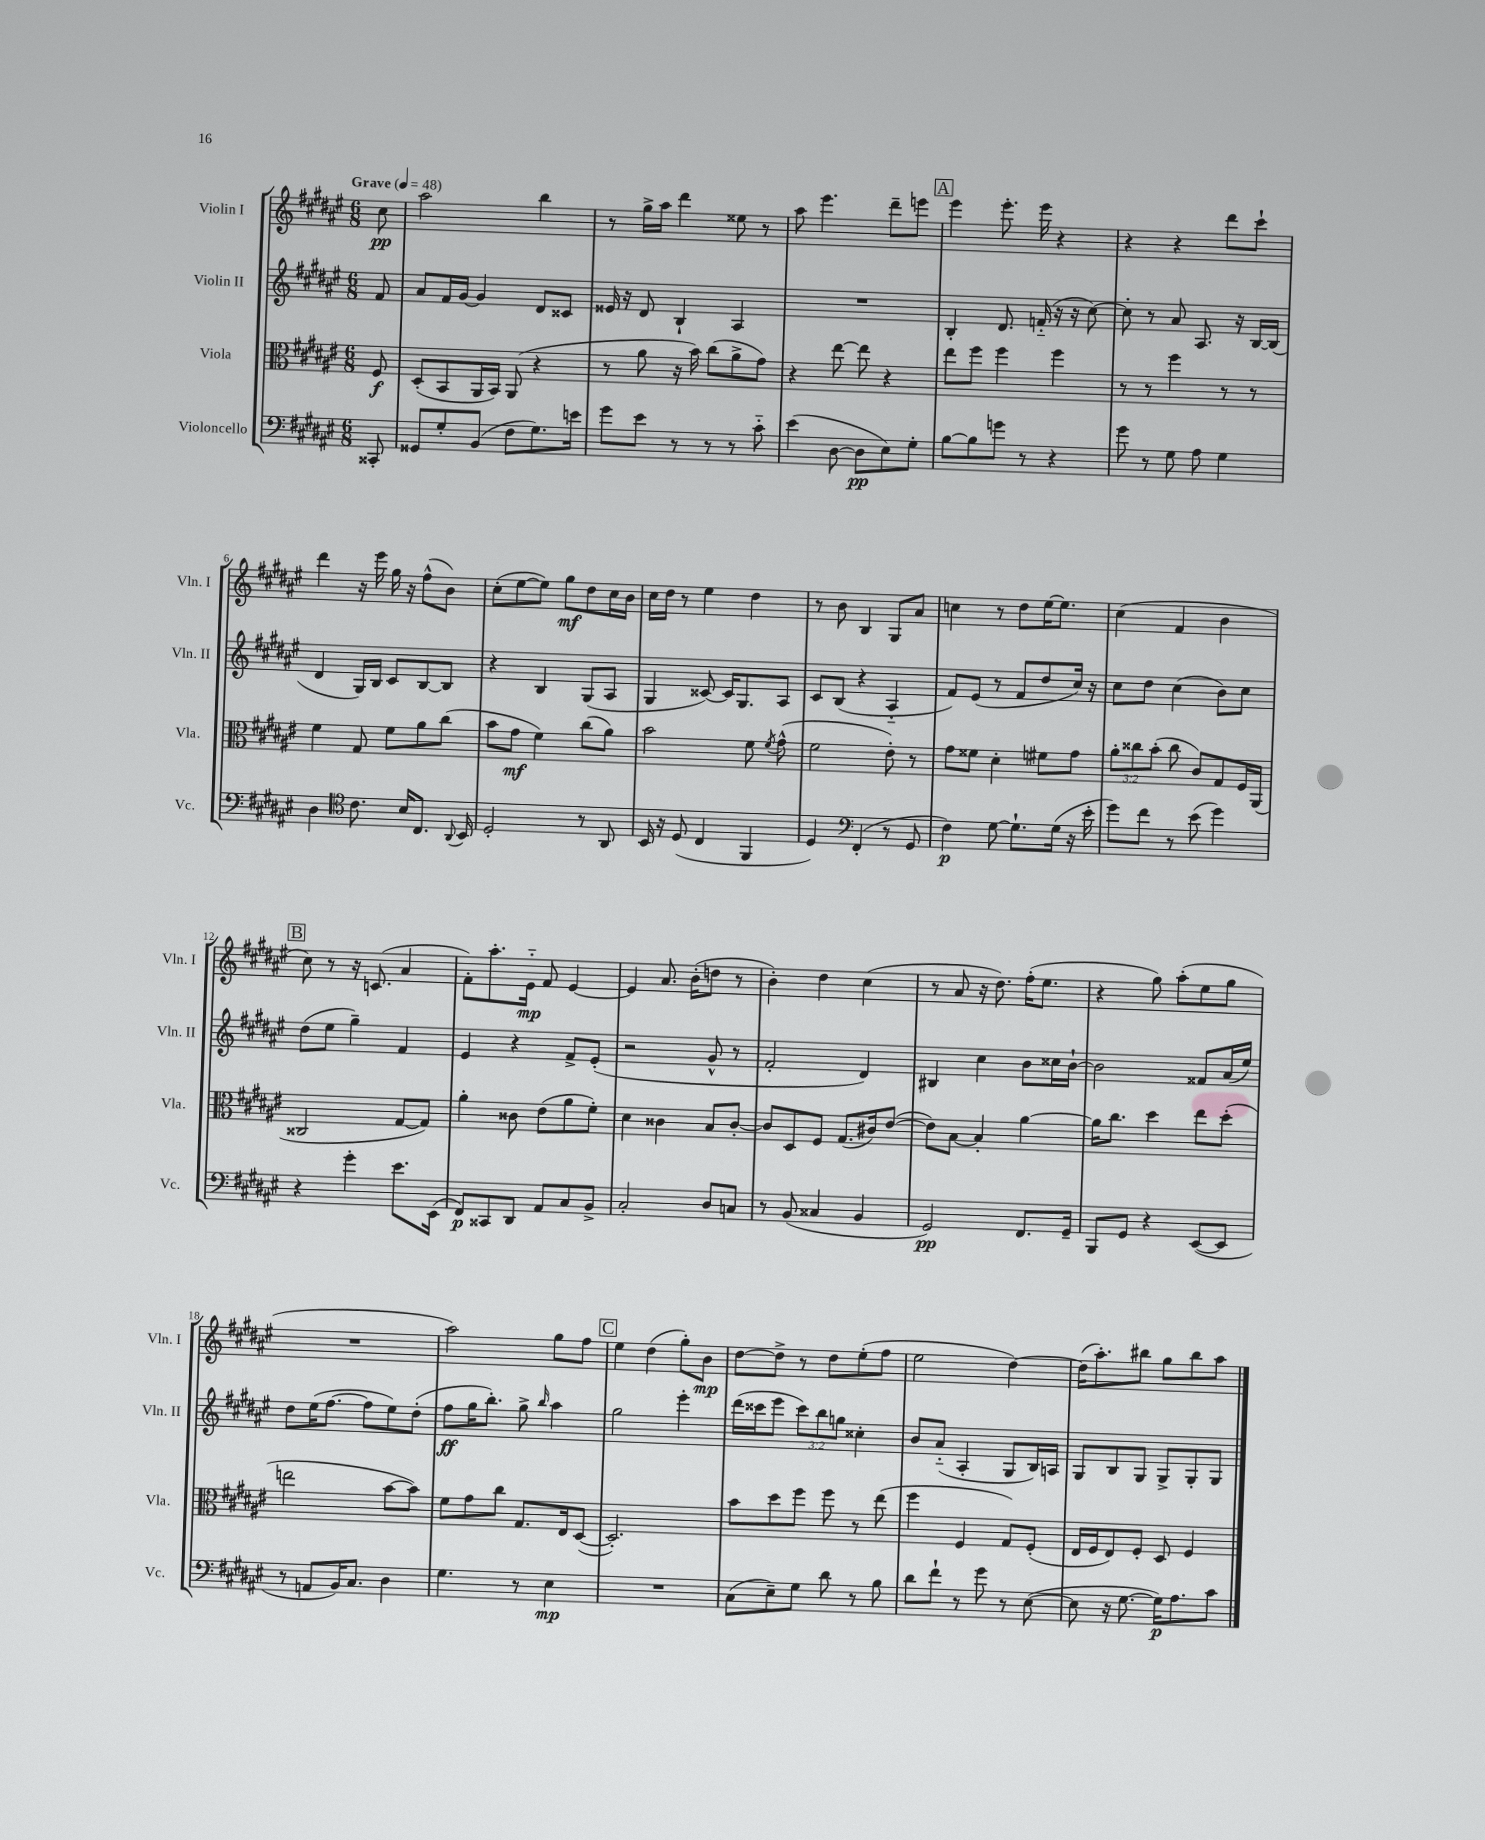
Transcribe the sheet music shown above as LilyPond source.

<<
\new StaffGroup <<
\new Staff = "s0" \with { instrumentName = "Violin I" shortInstrumentName = "Vln. I" } {
    \clef treble \key fis \major \numericTimeSignature \time 6/8 \partial 8 \tempo "Grave" 4 = 48
    \autoBeamOff cis''8\pp |
    ais''2 b''4 |
    r8 gis''16[-> ais''16] dis'''4 eisis''8 r8 |
    ais''8 eis'''4. dis'''8[-- e'''8] |
    \mark \markup { \box "A" } eis'''4 eis'''8.-. eis'''16 r4 |
    r4 r4 dis'''8[ cis'''8]-! |
    dis'''4 r16 eis'''16 gis''16 r16 fis''8[-^( b'8]) |
    cis''8[-.( eis''8~ eis''8]) gis''8[\mf dis''8 cis''16 b'16] |
    cis''16[ dis''16] r8 eis''4 dis''4 |
    r8 b'8 b4 gis8[ ais'8] |
    c''4 r8 dis''8[ eis''16~ eis''8.] |
    cis''4( fis'4 b'4 |
    \mark \markup { \box "B" } cis''8) r8 r16 c'8.( ais'4 |
    fis'8[-.) ais''8.-. eis'16]-_\mp fis'8 eis'4~ |
    eis'4 ais'8. b'16[-.( d''8] r8 |
    b'4-.) dis''4 cis''4( |
    r8 ais'8 r16 dis''8.) fis''16[-.( eis''8.] |
    r4 gis''8) ais''8[-.( eis''8 gis''8] |
    R2. |
    ais''2) gis''8[ fis''8] |
    \mark \markup { \box "C" } eis''4 dis''4( gis''8[-.) b'8]\mp |
    dis''8[~ dis''8]-> r8 dis''8[ eis''8-.( fis''8] |
    eis''2 dis''4~) |
    dis''16[( ais''8.-.) bis''8] gis''8[ bis''8 ais''8] \bar "|." |
}
\new Staff = "s1" \with { instrumentName = "Violin II" shortInstrumentName = "Vln. II" } {
    \clef treble \key fis \major \numericTimeSignature \time 6/8 \override Staff.TupletNumber.text = #tuplet-number::calc-fraction-text \partial 8
    \autoBeamOff fis'8 |
    ais'8[ fis'16 gis'16]~ gis'4 dis'8[ cisis'8] |
    eisis'16 r16 dis'8 b4-! ais4 |
    R2. |
    \mark \markup { \box "A" } b4-. dis'8. f'16-_( r16 r16 cis''8~) |
    cis''8-. r8 ais'8 ais8. r16 b16[~ b16]( |
    dis'4 gis16[) b16] cis'8[ b8~ b8] |
    r4 b4 gis8[( ais8] |
    gis4 cisis'8~) cisis'16[ gis8. ais8] |
    cis'8[ b8]( r4 ais4-_ |
    fis'8[) eis'8]( r8 fis'8[ dis''8 cis''16]) r16 |
    cis''8[ dis''8] cis''4( b'8[) cis''8] |
    \mark \markup { \box "B" } dis''8[( eis''8] gis''4--) fis'4 |
    eis'4 r4 fis'8[-> eis'8]-.( |
    r2 gis'8-^ r8 |
    fis'2-. dis'4) |
    bis4 cis''4 b'8[ cisis''16 b'16]~-! |
    b'2 fisis'8[ ais'16( eis''16]) |
    dis''8[ eis''16( fis''8.]~ fis''8[ eis''8) dis''8]-.( |
    fis''8[\ff gis''16 b''8.]-.) gis''8-> \grace { b''16 } ais''4 |
    \mark \markup { \box "C" } gis''2 eis'''4-. |
    dis'''16[( cisis'''16 eis'''8] \tuplet 3/2 { cisis'''8[) b''8 g''8] } cisis''4-. |
    b'8[ ais'8]-_( ais4-. gis8[ b16) a16] |
    gis8[ b8 gis8] gis8[-> gis8-. gis8] \bar "|." |
}
\new Staff = "s2" \with { instrumentName = "Viola" shortInstrumentName = "Vla." } {
    \clef alto \key fis \major \numericTimeSignature \time 6/8 \override Staff.TupletNumber.text = #tuplet-number::calc-fraction-text \partial 8
    \autoBeamOff fis8\f |
    dis8[-.( b,8 ais,16 b,16]) ais,8( r4 |
    r8 ais'8 r16 b'16) cis''8[( ais'8-> gis'8]) |
    r4 eis''8~ eis''8 r4 |
    \mark \markup { \box "A" } eis''8[ fis''8] fis''4 fis''4 |
    r8 r8 fis''4 r8 r8 |
    fis'4 gis8 fis'8[ ais'8 cis''8]( |
    b'8[ gis'8]\mf fis'4) cis''8[( ais'8]) |
    b'2 fis'8 \acciaccatura { fis'8 } gis'8-^( |
    fis'2 eis'8-.) r8 |
    gis'8[ fisis'8] dis'4-. fis'8[ gis'8] |
    \tuplet 3/2 { ais'8[-. cisis''8 b'8]-.( } cisis''8 cis'8[) gis8 fis16 ais,16]( |
    \mark \markup { \box "B" } cisis2 gis8[~ gis8]) |
    ais'4-. cisis'8 eis'8[( ais'8 fis'8]-.) |
    dis'4 cisis'4 b8[ cisis'8]~-. |
    cisis'8[ dis8 fis8] gis8.[( cis'16) eis'8]~( |
    eis'8[) b8]~ b4-. ais'4~ |
    ais'16[ cis''8.] dis''4 eis''8[ dis''8]-.( |
    e''2 b'8[~ b'8]) |
    fis'8[ gis'8 cis''8] gis8.[ eis16 dis8]~( |
    \mark \markup { \box "C" } dis2.-.) |
    b'8[ dis''8 fis''8] fis''8 r8 eis''8( |
    fis''4 fis4 gis8[) fis8]-.( |
    eis16[ fis16 eis8) fis8]-. dis8 fis4 \bar "|." |
}
\new Staff = "s3" \with { instrumentName = "Violoncello" shortInstrumentName = "Vc." } {
    \clef bass \key fis \major \numericTimeSignature \time 6/8 \partial 8
    \autoBeamOff cisis,8-. |
    gisis,8[ gis8-. b,8]( fis8[ gis8.) e'16] |
    gis'8[ eis'8] r8 r8 r8 cis'8-_ |
    eis'4( dis8~ dis8[\pp eis8) gis8]-. |
    \mark \markup { \box "A" } b8[~ b8 g'8] r8 r4 |
    gis'8 r8 gis8 ais8 gis4 |
    dis4 \clef tenor cis'8. b16[ cis8.] \appoggiatura { ais,8 } b,16 |
    dis2-. r8 ais,8 |
    b,16 r16 dis8( cis4 fis,4 |
    dis4) \clef bass fis,4-.( r8 gis,8 |
    fis4\p) gis8~ gis8.[-! gis16]( r16 eis'16-. |
    gis'8[) fis'8] r8 eis'8( gis'4) |
    \mark \markup { \box "B" } r4 gis'4-. eis'8.[ eis,16]( |
    fis,8[\p) cisis,8 dis,8] ais,8[ cis8 b,8]-> |
    cis2-. dis8[ c8] |
    r8 b,8( cisis4 b,4 |
    gis,2\pp) fis,8.[ gis,16]-- |
    b,,8[ gis,8] r4 eis,8[~( eis,8] |
    r8 a,8[ b,16) cis8.] dis4 |
    gis4. r8 eis4\mp |
    \mark \markup { \box "C" } R2. |
    cis8[( eis8--) gis8] dis'8 r8 b8 |
    dis'8[ fis'8]-! r8 gis'8 r8 eis8~( |
    eis8 r16 gis8.~ gis16[\p) ais8. cis'8] \bar "|." |
}
>>
>>
